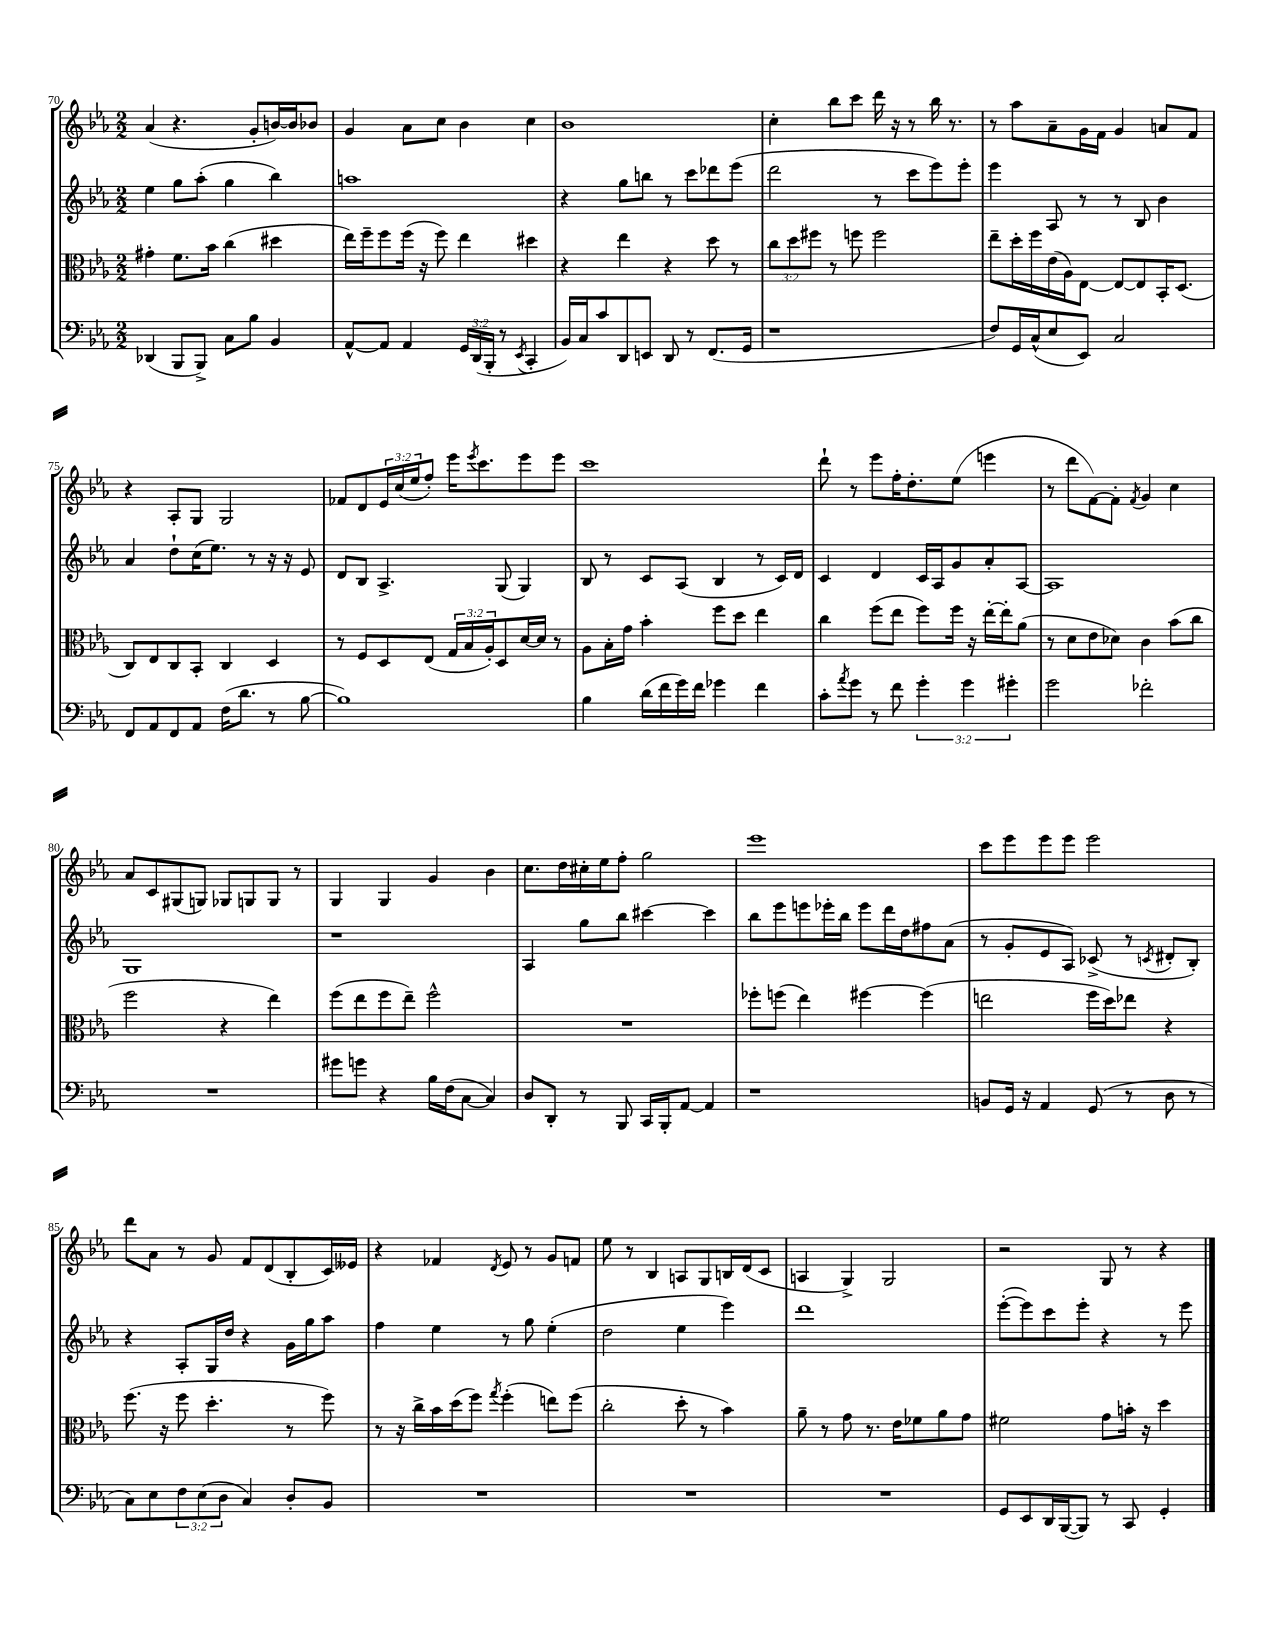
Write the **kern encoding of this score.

**kern	**kern	**kern	**kern
*staff4	*staff3	*staff2	*staff1
*clefF4	*clefC3	*clefG2	*clefG2
*k[b-e-a-]	*k[b-e-a-]	*k[b-e-a-]	*k[b-e-a-]
*M2/2	*M2/2	*M2/2	*M2/2
(4DD-	4g#'	4ee-	(4a-
8BBB-	8.f	8gg	4.r
8BBB-^)	.	(8aa-'	.
.	16b-	.	.
8C	(4cc	4gg	.
8B-	.	.	8g'
4BB-	4dd#	4bb-)	[16b)
.	.	.	16b]
.	.	.	8b-
=	=	=	=
[8AA-^^	16ee-)	1aa	4g
.	16ff~	.	.
8AA-]	8ff	.	.
4AA-	(16ff	.	8a-
.	16r	.	.
.	8ff)	.	8cc
24GG	4ee-	.	4b-
(24DD	.	.	.
24BBB-'	.	.	.
8r	.	.	.
8qEE-	.	.	.
4CC'	4dd#	.	4cc
=	=	=	=
16BB-)	4r	4r	1b-
16C	.	.	.
8c	.	.	.
8DD	4ee-	8gg	.
8EE	.	8bb	.
8DD	4r	8r	.
8r	.	8ccc	.
(8.FF	8dd	8ddd-	.
.	8r	(8eee-	.
16GG	.	.	.
=	=	=	=
1r	12cc	2ddd	4cc'
.	12dd	.	.
.	12ff#	.	.
.	8r	.	8bb-
.	8ff	.	8ccc
.	2ff	8r	16ddd
.	.	.	16r
.	.	8ccc	8r
.	.	8eee-)	16bb-
.	.	.	8.r
.	.	8eee-'	.
=	=	=	=
8F)	8ee-~	4eee-	8r
16GG	16dd'	.	8aa-
(16C^^	16ff	.	.
8E-	(16e-	8A-	8a-~
.	16A-)	.	.
8EE-)	[8E-	8r	16g
.	.	.	16f
2C	8E-_	8r	4g
.	8E-]	8B-	.
.	16BB-'	4b-	8a
.	(8.D	.	.
.	.	.	8f
=	=	=	=
8FF	8C)	4a-	4r
8AA-	8E-	.	.
8FF	8C	8dd`	8A-'
8AA-	8BB-'	(16cc	8G
.	.	8.ee-)	.
(16F	4C	.	2G
8.d	.	.	.
.	.	8r	.
8r	4D	16r	.
.	.	16r	.
[8B-	.	8e-	.
=	=	=	=
1B-])	8r	8d	8f-
.	8F	8B-	8d
.	8D	4.A-^	24e-
.	.	.	(24cc
.	.	.	24ee-
.	(8E-	.	8ff')
.	24G	.	16eee-
.	24B-	.	.
.	.	.	8qeee-
.	.	.	8.ccc
.	24A-')	.	.
.	8D	(8G	.
.	[16d	4G)	8eee-
.	16d]	.	.
.	8r	.	8eee-
=	=	=	=
4B-	8A-	8B-	1ccc
.	16B-'	8r	.
.	16g	.	.
(16d	4b-'	8c	.
16f	.	.	.
16g)	.	(8A-	.
16f	.	.	.
4g-	8ff	4B-	.
.	8dd	.	.
4f	4ee-	8r	.
.	.	16c)	.
.	.	16d	.
=	=	=	=
8c'	4cc	4c	8ddd`
8qa-	.	.	.
8g	.	.	8r
8r	(8ff	4d	8eee-
8f	8ee-	.	16ff'
.	.	.	8.dd'
6g'	8ff)	16c	.
.	.	16A-	.
.	16ff	8g	(8ee-
6g	.	.	.
.	16r	.	.
.	[16ee-'	8a-'	4eee
.	16ee-']	.	.
6g#'	.	.	.
.	(8a-	[8A-	.
=	=	=	=
2g	8r	1A-]	8r
.	8d	.	8ddd
.	8e-	.	[8f)
.	8d-)	.	8f']
.	.	.	8qf
2f-'	4c	.	4g
.	(8b-	.	4cc
.	8cc	.	.
=	=	=	=
1r	2ff	1G	8a-
.	.	.	8c
.	.	.	(8G#
.	.	.	8G)
.	4r	.	8G-
.	.	.	8G
.	4ee-)	.	8G
.	.	.	8r
=	=	=	=
8g#	(8ff	1r	4G
8g	8ee-	.	.
4r	8ff	.	4G
.	8ee-~)	.	.
16B-	2ff^^	.	4g
(16F	.	.	.
[8C	.	.	.
4C])	.	.	4b-
=	=	=	=
8D	1r	4A-	8.cc
8DD'	.	.	.
.	.	.	16dd
8r	.	8gg	16cc#'
.	.	.	16ee-
8BBB-	.	8bb-	8ff'
16CC	.	[4ccc#	2gg
16BBB-'	.	.	.
[8AA-	.	.	.
4AA-]	.	4ccc#]	.
=	=	=	=
1r	8ff-'	8bb-	1eee-
.	(8ff	8eee-	.
.	4ee-)	8eee	.
.	.	16eee-'	.
.	.	16bb-	.
.	[4ff#	8eee-	.
.	.	16ddd	.
.	.	16dd	.
.	(4ff#]	8ff#	.
.	.	(8a-	.
=	=	=	=
8BB	2ee	8r	8ccc
16GG	.	8g'	8eee-
16r	.	.	.
4AA-	.	8e-	8eee-
.	.	8A-)	8eee-
(8GG	16ff	(8c-^	2eee-
.	16dd)	.	.
8r	8ee-	8r	.
.	.	8qc	.
8D	4r	8d#'	.
8r	.	8B-')	.
=	=	=	=
8C)	(8.ff	4r	8ddd
8E-	.	.	8a-
.	16r	.	.
12F	8ff	8A-'	8r
(12E-	.	.	.
.	4.dd'	16G	8g
12D	.	.	.
.	.	16dd	.
4C)	.	4r	8f
.	.	.	(8d
8D'	8r	16g	8B-'
.	.	16gg	.
8BB-	8ff)	8aa-	16c)
.	.	.	16e--
=	=	=	=
1r	8r	4ff	4r
.	16r	.	.
.	16cc^	.	.
.	16b-	4ee-	4f-
.	(16dd	.	.
.	8ff)	.	.
.	8qgg	.	8qd
.	(4ff'	8r	8e-
.	.	8gg	8r
.	8ee)	(4ee-'	8g
.	(8ff	.	8f
=	=	=	=
1r	2cc'	2dd	8ee-
.	.	.	8r
.	.	.	4B-
.	8dd'	4ee-	8A
.	8r	.	8G
.	4b-)	4eee-)	16B
.	.	.	(16d
.	.	.	8c
=	=	=	=
1r	8a-~	1ddd	4A
.	8r	.	.
.	8g	.	4G^)
.	8.r	.	.
.	.	.	2G
.	16e-	.	.
.	8f-	.	.
.	8a-	.	.
.	8g	.	.
=	=	=	=
8GG	2f#	([8eee-'	2r
8EE-	.	8eee-])	.
16DD	.	8ccc	.
([16BBB-	.	.	.
8BBB-])	.	8eee-'	.
8r	8g	4r	8G
8CC	16b'	.	8r
.	16r	.	.
4GG'	4dd	8r	4r
.	.	8eee-	.
==	==	==	==
*-	*-	*-	*-
